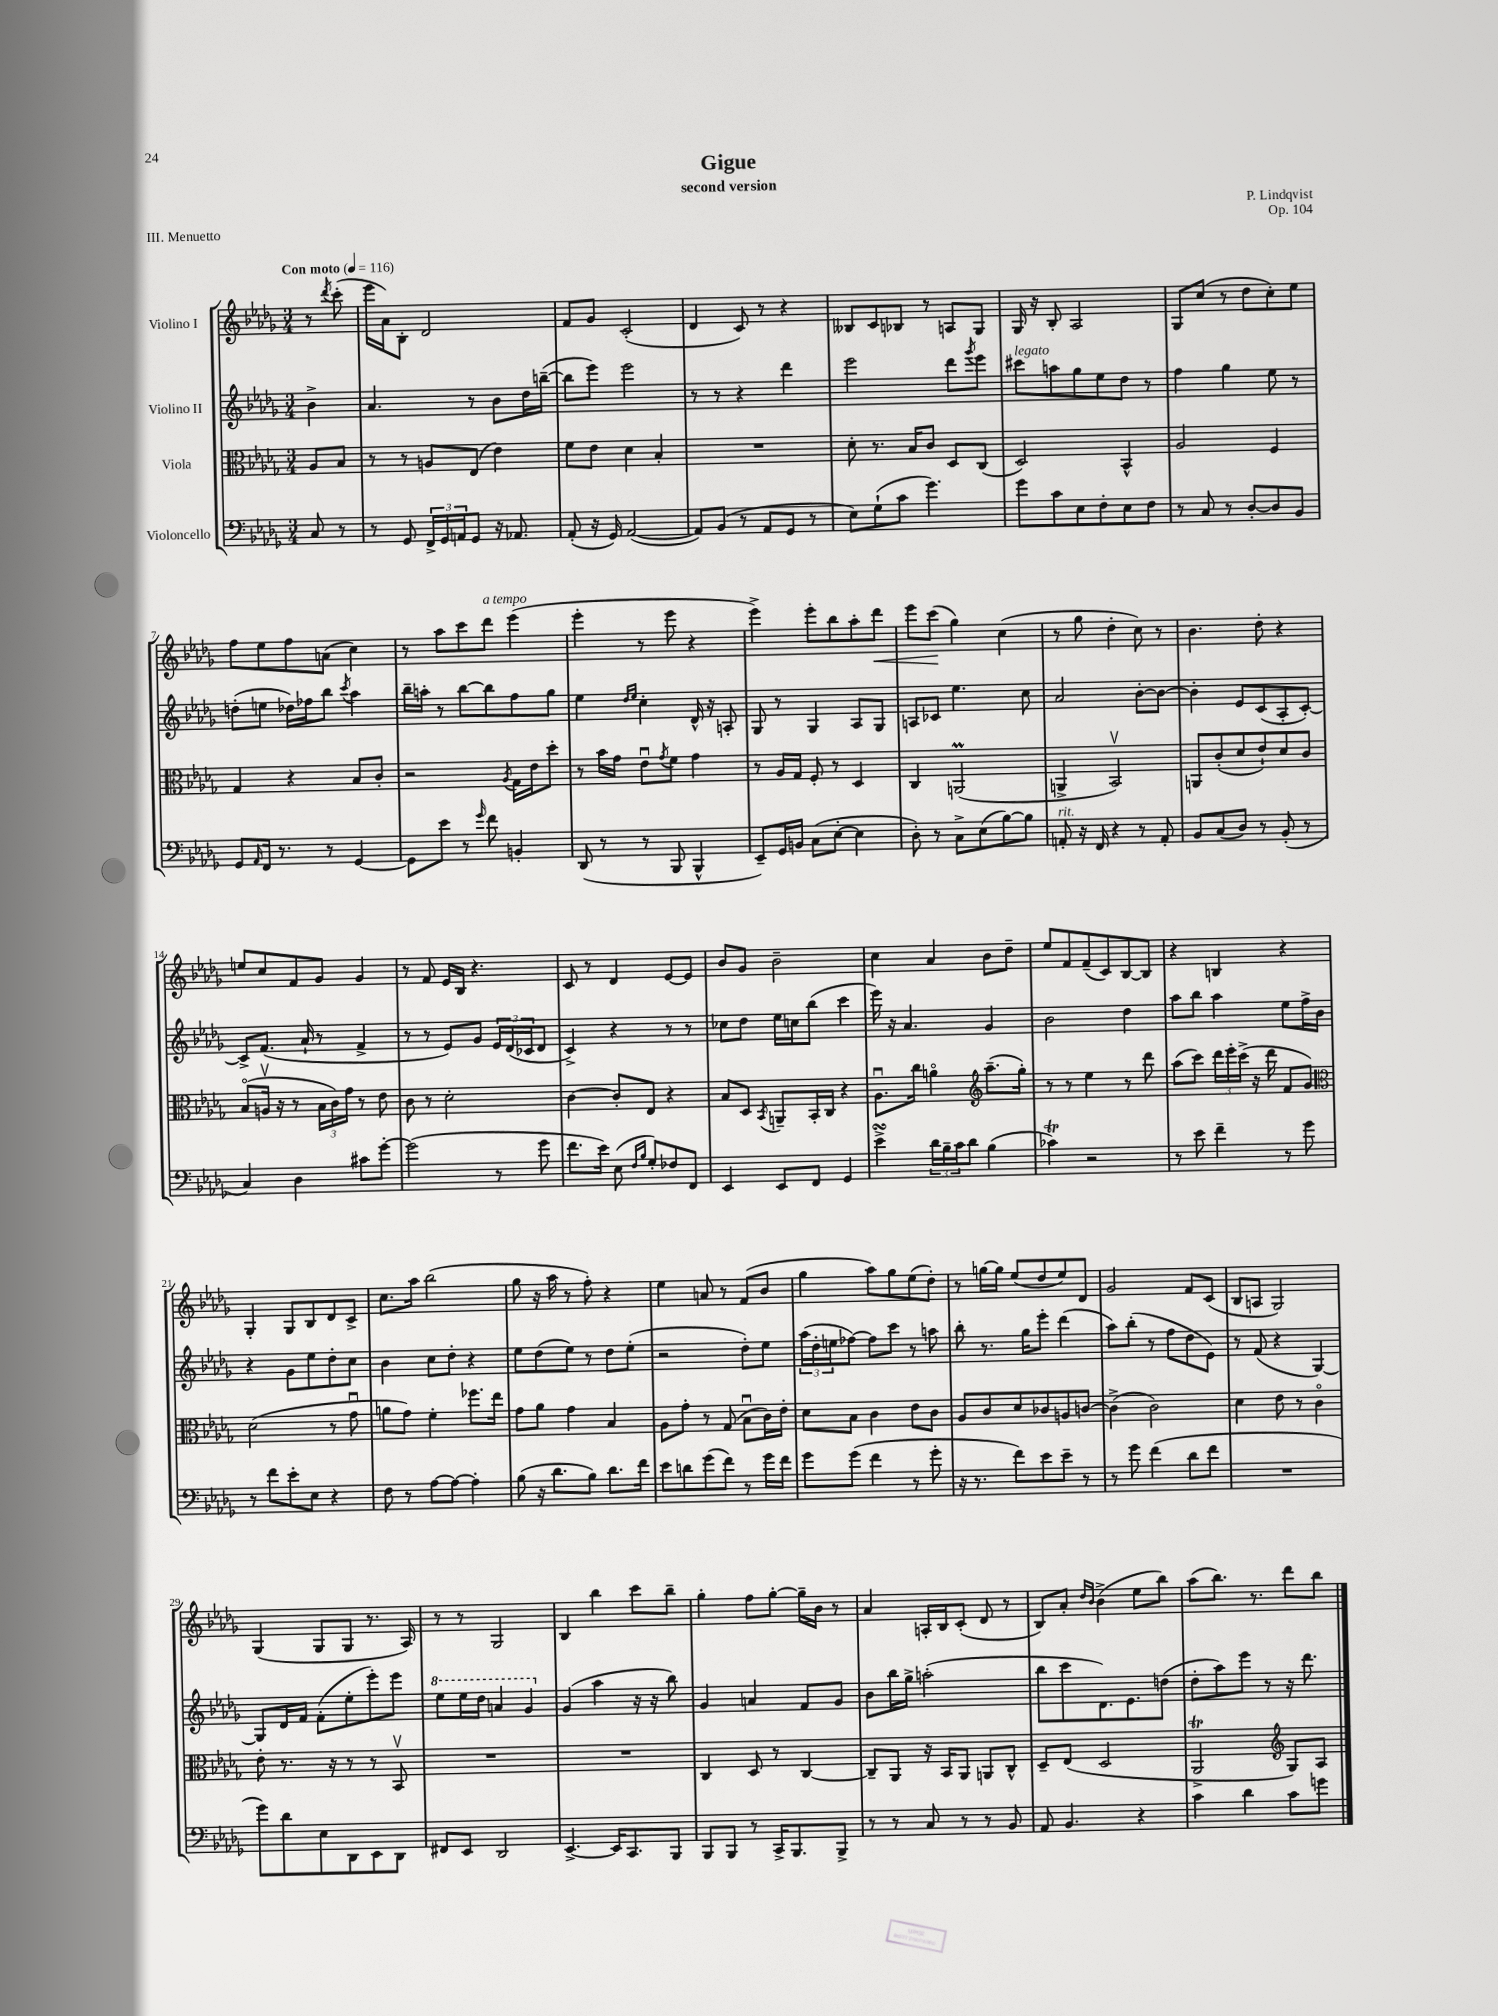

**kern	**kern	**kern	**kern
*staff4	*staff3	*staff2	*staff1
*clefF4	*clefC3	*clefG2	*clefG2
*k[b-e-a-d-g-]	*k[b-e-a-d-g-]	*k[b-e-a-d-g-]	*k[b-e-a-d-g-]
*M3/4	*M3/4	*M3/4	*M3/4
*MM116	*MM116	*MM116	*MM116
8C/	8A-/L	4b-^\	8r
.	.	.	8qddd-/
8r	8B-/J	.	(8ccc'\
=	=	=	=
8r	8r	4.a-/	16eee-\LL
.	.	.	16a-\J)
8GG-/	8r	.	8B-'\J
24FF^/LL	8A/L	.	2d-/
24GG-/	.	.	.
24AA/J	.	.	.
8GG-/J	(8E-/J	8r	.
16r	4e-\)	8b-\L	.
8.AA-/	.	.	.
.	.	16dd-\L	.
.	.	([16bb~\JJ	.
=	=	=	=
(8AA-'/	8f\L	8bb\]L	8f/L
16r	8e-\J	8eee-\J)	8g-/J
16GG-/)	.	.	.
([2AA-/	4d-\	2eee-\	(2c'/
.	4B-'/	.	.
=	=	=	=
8AA-/]L)	2.r	8r	4d-/
(8BB-/J	.	8r	.
8r	.	4r	8c/)
8AA-/L	.	.	8r
8GG-/J	.	4ddd-\	4r
8r	.	.	.
=	=	=	=
8E-\L)	8d-'\	2eee-\	8B--/L
(8G-`\	8.r	.	8c/
8c\J	.	.	8B-/J
.	16B-/LK	.	.
4.g-\)	8c/J	.	8r
.	8D-/L	8ddd-\L	8A/L
.	.	8qggg-/	.
.	(8C/J	8eee-\J	8G-/J
=	=	=	=
8g-\L	2D-/)	8ccc#\L	16G-/
.	.	.	16r
8c\	.	8aa\	8B-'/
8E-\	.	8gg-\	2A-/
8F'\	.	8ee-\	.
8E-\	4BB-^^/	8dd-\J	.
8F\J	.	8r	.
=	=	=	=
8r	2A-/	4ff\	8G-/L
8C/	.	.	(8cc/J
8r	.	4gg-\	8r
[8D-'/L	.	.	8dd-\L
8D-/]	4F/	8ee-\	8cc'\)
8BB-/J	.	8r	8ee-\J
=	=	=	=
8GG-/L	4G-/	(8dd'\L	8ff\L
16qqAA-/	.	.	.
16FF/Jk	.	8ee\J	8ee-\
8.r	.	.	.
.	4r	16dd-\LL)	8ff\
.	.	16ff-\J	.
8r	.	8bb-\J	(8a\J
.	.	8qccc/	.
[4GG-/	8B-/L	4aa-\	4cc\)
.	8c'/J	.	.
=	=	=	=
8GG-\]L	2r	16bb-~\LL	8r
.	.	16aa'\JJ	.
8e-\J	.	8r	8aa-\L
8r	.	[8bb-\L	8ccc\
16qqg-/	.	.	.
8f\	.	8bb-\]	8ddd-\J
.	8qA-/	.	.
4BB'/	16G-\LL	8ff\	(4eee-\
.	16e-\J	.	.
.	8dd-'\J	8gg-\J	.
=	=	=	=
(8DD-/	8r	4ee-\	4eee-'\
8r	16b-\LL	.	.
.	16g-\JJ	.	.
.	.	16qqdd-/LL	.
.	.	16qqee-/JJ	.
8r	8e-u\L	4cc'\	8r
.	8qg-/	.	.
8BBB-/	8f\J	.	8eee-\
4BBB-^^/	4g-\	16d-^^/	4r
.	.	16r	.
.	.	8A'/	.
=	=	=	=
8EE-~/L)	8r	8G-/	4eee-^\)
16GG-/L	16A-/LL	8r	.
16BB/JJ	16G-/JJ	.	.
(8C\L	8F'/	4G-/	8eee-'\L
[8E-'\J	8r	.	8bb-\
4E-\]	4D-/	8A-/L	8aa-'\
.	.	8G-/J	8ddd-\J
=	=	=	=
8D-'\)	4C/	8A/L	8eee-\L
8r	.	8c-/J	(8ccc\J
8C^\L	(2AA/	4.ee-\	4gg-\)
(8E-\	.	.	.
[8B-\)	.	.	(4cc\
8B-\]J	.	8cc\	.
=	=	=	=
8AA'/	4AA^/	2a-/	8r
16r	.	.	8gg-\
16FF/	.	.	.
4r	2BB-v/)	.	4dd-'\
8r	.	[8b-'\L	8cc\)
8AA'/	.	8b-\_J	8r
=	=	=	=
8BB-/L	8AA/L	4b-'\]	4.b-\
(8C/	(8c'/	.	.
8D-/J)	8d-/	8e-/L	.
8r	8e-`/)	(8c/	8dd-'\
(8BB-'/	8d-/	8A-'/	4r
8r	8c/J	[8c'/J)	.
=	=	=	=
4C/)	(8B-o/L	8c^/]L	8ee/L
.	16Av/Jk	(8.f/J	8cc/
.	16r	.	.
4D-\	8r	.	8f/
.	.	16a-`/	.
.	24B-\LL	8r	8g-/J
.	24c\)	.	.
.	24g-\JJ	.	.
8c#\L	8r	4f^/	4g-/
[8g-'\J	8e-\	.	.
=	=	=	=
(2g-\]	8c\	8r	8r
.	8r	8r	8f/
.	2d-'\	8e-/L)	16e-/LL
.	.	.	16B-/JJ
.	.	8g-/J	4.r
8r	.	24e-/LL	.
.	.	(24d-/	.
.	.	24c-/J	.
8g-\	.	8d-/J	.
=	=	=	=
8.f\L	[4c\	4c^/)	8c/
.	.	.	8r
16e-\Jk)	.	.	.
(8E-\	8c'/]L	4r	4d-/
16qqF/LL	.	.	.
16qqB-/JJ	.	.	.
8G-'/L)	8E-/J	.	.
8F-/	4r	8r	[8e-/L
8FF/J	.	8r	8e-/]J
=	=	=	=
4EE-/	8B-/L	8cc-\L	8b-/L
.	8D-/J	8dd-\J	8g-/J
.	8qBB-/	.	.
8EE-/L	8AA~/L	16ee-\LL	2b-~\
.	.	16cc\J	.
8FF/J	16BB-'/L	(8bb-\J	.
.	16C/JJ	.	.
4GG-/	4r	4ccc\	.
=	=	=	=
4e-^\	8.A-u\L	16eee-\)	4cc\
.	.	16r	.
.	.	4.a-/	.
.	16cc\Jk	.	.
24d-\LL	4ao\	.	4a-/
24B-~\	.	.	.
24c\J	.	.	.
8d-\J	.	.	.
*	*clefG2	*	*
(4B-\	(8.aa-~\L	4g-/	8b-\L
.	.	.	8dd-~\J
.	16gg-'\Jk)	.	.
=	=	=	=
4c-\)	8r	2b-\	8ee-/L
.	8r	.	8f/
2r	4ee-\	.	(8f~/
.	.	.	8c/)
.	8r	4dd-\	[8B-/
.	8ddd-\	.	8B-/]J
=	=	=	=
8r	(8aa-\L	8aa-\L	4r
8e-\	8ccc\J)	8bb-\J	.
4f~\	24ddd-\LL	4aa-\	4B/
.	24eee-'\	.	.
.	(24ccc^\JJ	.	.
.	16r	.	.
.	16ddd-\	.	.
8r	8f/L	8ee-\L	4r
8g-\	8g-/J)	16ff^\L	.
.	.	16b-\JJ	.
=	=	=	=
*	*clefC3	*	*
8r	(2d-\	4r	4G-'/
8f\L	.	.	.
8e-'\	.	8g-\L	8G-/L
8E-\J	.	8ee-\	8B-/
4r	8r	8dd-'\	8d-/
.	8g-u\	8cc\J	8c^/J
=	=	=	=
8F\	8a\L	4b-\	8.cc\L
8r	8g-\J)	.	.
.	.	.	16aa-\Jk
[8A-\L	4f'\	8cc\L	(2bb-\
8A-\_J	.	8dd-'\J	.
4A-'\]	8.ff-\L	4r	.
.	16ee-\Jk	.	.
=	=	=	=
(8B-\	8g-\L	8ee-\L	8gg-\
16r	8a-\J	(8dd-\	16r
8.d-\L	.	.	16aa-\
.	4g-\	8ee-\J)	8r
8B-\J)	.	8r	8ff'\)
8.d-\L	4B-/	8dd-\L	4r
.	.	(8ee-'\J	.
16f\Jk	.	.	.
=	=	=	=
8e-\L	8A-\L	2r	4ee-\
8d\	8g-'\J	.	.
(8g-\	8r	.	8a/
8f\J)	(8G-/	.	8r
8r	8B-u\L	8dd-'\L)	(8f/L
16g-\LL	16c\L)	8ee-\J	8b-/J
16f\JJ	16e-'\JJ	.	.
=	=	=	=
8g-\L	8d-\L	(24aa-\LL	4gg-\
.	.	24dd-'\	.
.	.	24ee\J	.
(8g-\J	8B-\J	[8ff-\J)	.
4f\	4c\	8ff-\]L	8aa-\L)
.	.	8ccc\J	8gg-\
8r	8e-\L	8r	(8ee-\
8g-'\	8c\J	8aa\	8dd-'\J)
=	=	=	=
16r	8A-/L	8bb-'\	8r
8.r	.	.	.
.	8c/	8.r	[16gg\LL
.	.	.	16gg\]JJ
8f\L)	8d-/	.	(8ee-/L
.	.	16gg-\LK	.
8e-\	8c-/	8eee-'\J	8dd-/
8e-~\J	8A/	(4ddd-\	8ee-/)
8r	[8c/J	.	8d-/J
=	=	=	=
8r	(4c^\]	8aa-\L)	2g-/
8g-\	.	(8bb-'\J	.
(4f\	2c\)	8r	.
.	.	8ff\L	.
8d-\L	.	8dd-\	8f/L
8f\J	.	8e-\J)	(8c/J
=	=	=	=
2.r	4d-\	8r	8B-/L
.	.	(8f/	8A/J
.	8e-\	4r	2G-/)
.	8r	.	.
.	4co\	[4G-/)	.
=	=	=	=
8g-\L)	8e-'\	8G-/]L	(4G-/
8d-\	8.r	16d-/L	.
.	.	16f/JJ	.
8E-\	.	(8f'\L	8G-/L
.	16r	.	.
8DD-\	8r	8ee-'\	8G-/J
8EE-\	8r	8eee-'\)	8.r
8DD-\J	8BB-v/	8eee-\J	.
.	.	.	16A-/)
=	=	=	=
8FF#/L	2.r	8eee-\L	8r
8EE-/J	.	16eee-\L	8r
.	.	16ddd-\JJ	.
2DD-/	.	4aa/	2G-/
.	.	4gg-/	.
=	=	=	=
[4.EE-^/	2.r	(4g-/	4B-/
.	.	4aa-\	4bb-\
16EE-/]LK	.	.	.
8.CC/	.	.	.
.	.	16r	8ccc\L
.	.	16r	.
8BBB-/J	.	8bb-\)	8bb-~\J
=	=	=	=
8BBB-/L	4C/	4g-/	4gg-'\
8BBB-/J	.	.	.
8r	8D-/	4a/	8ff\L
16CC^/LK	8r	.	[8gg-'\J
8.BBB-/	.	.	.
.	[4C/	8f/L	16gg-~\]LL
.	.	.	16b-\JJ
8BBB-^/J	.	8g-/J	8r
=	=	=	=
8r	8C~/]L	8b-\L	4a-/
8r	8AA-/J	16bb-\L	.
.	.	16gg-^\JJ	.
8C/	16r	(2aa'\	16A'/LL
.	16BB-/LK	.	16B-/J
8r	8AA-/J	.	(8c'/J
8r	8AA/L	.	8d-/
8BB-/	8C^^/J	.	8r
=	=	=	=
8AA-/	8D-~/L	8bb-\L	8B-/L)
4.BB-/	(8E-/J	8ccc\	8a-'/J
.	.	.	16qqdd-/LL
.	.	.	16qqb-/JJ
.	2D-/	8.d-\)	(4b-^\
.	.	8.e-\	.
4r	.	.	8ee-\L
.	.	(8dd\J	8bb-\J)
=	=	=	=
4c\	2AA-^/	8dd-'\L	(8aa-\L
.	.	8aa-\)	8.bb-\J)
4d-\	.	8eee-\J	.
.	.	.	8.r
.	.	8r	.
*	*clefG2	*	*
8c\L	8G-/L)	16r	8ddd-\L
.	.	8.ddd-\	.
8g\J	8A-/J	.	8bb-\J
==	==	==	==
*-	*-	*-	*-
